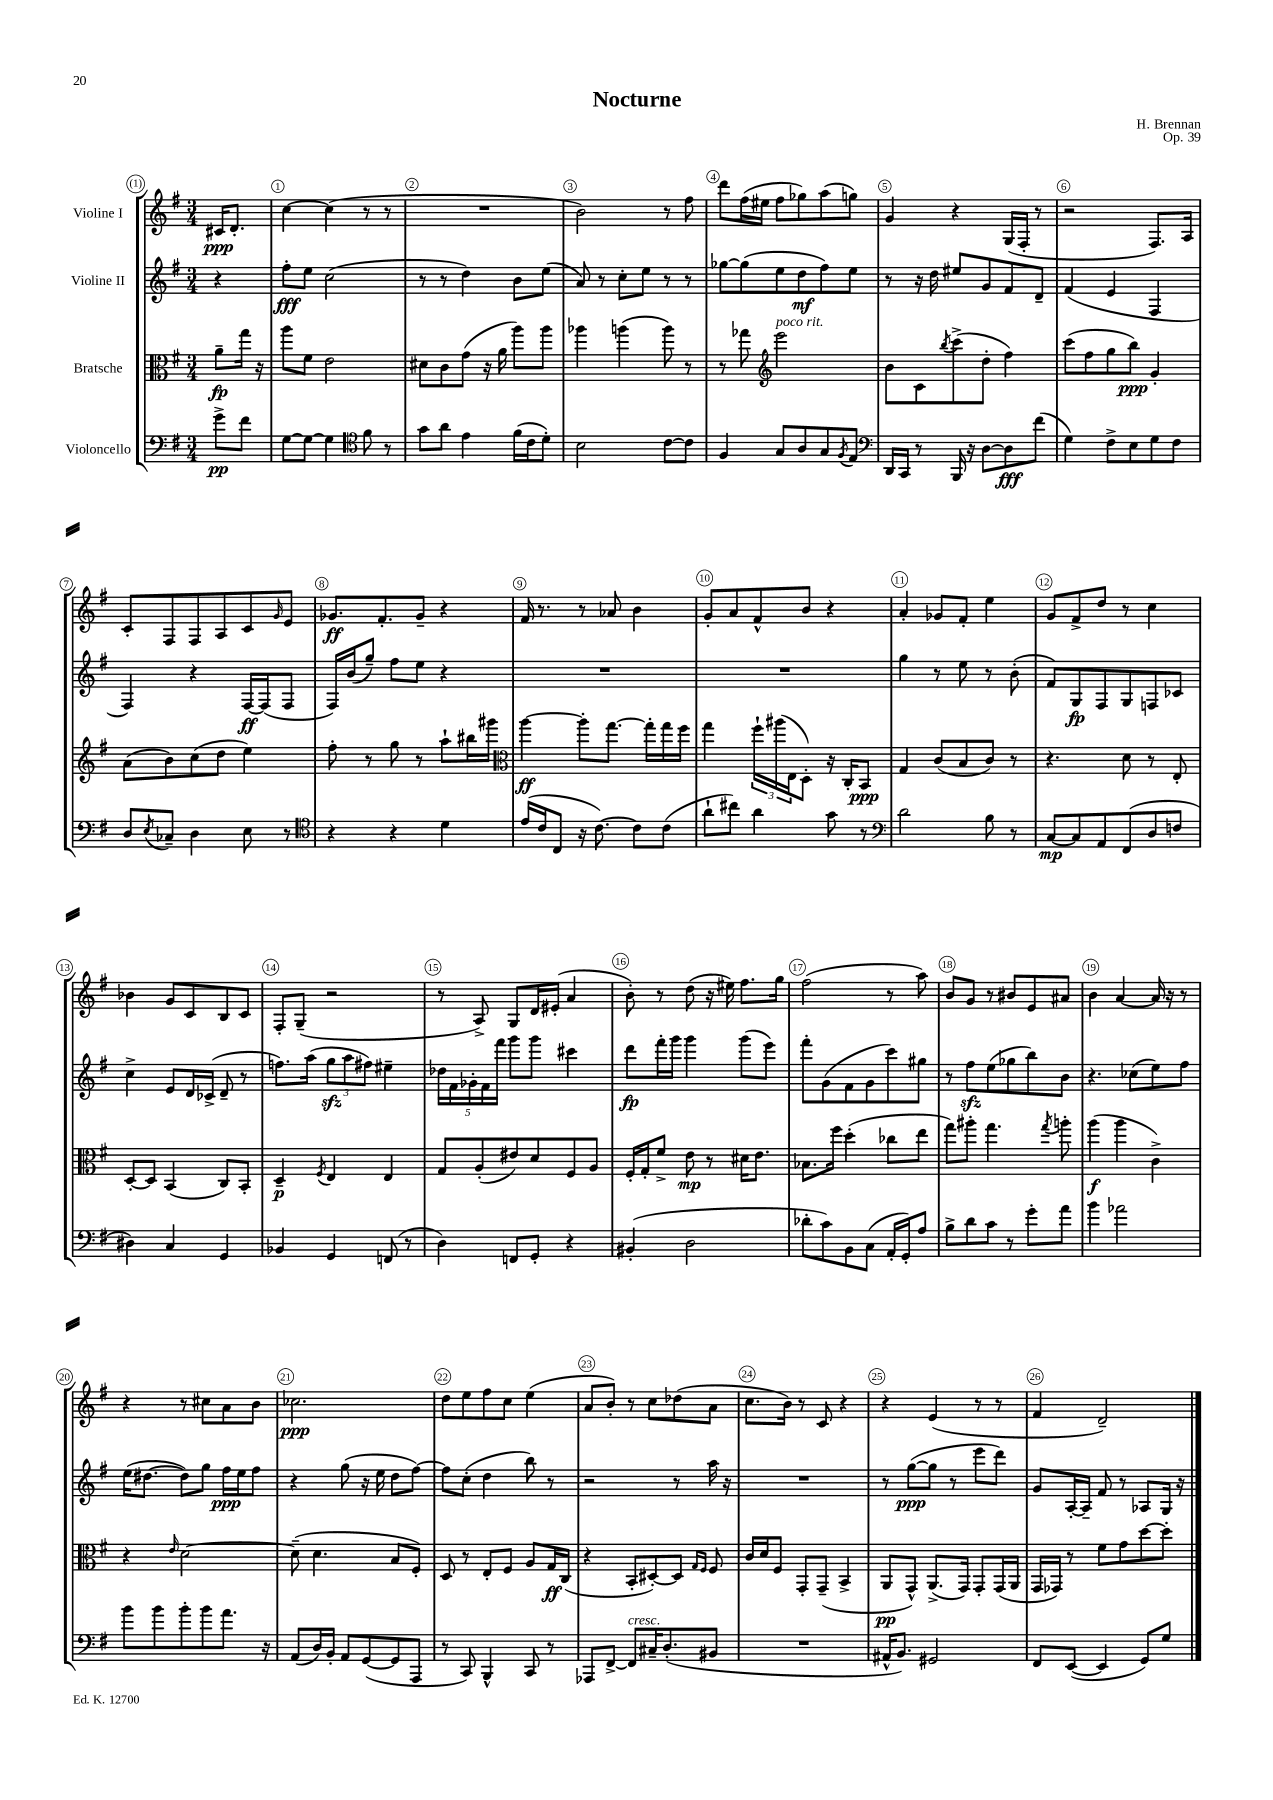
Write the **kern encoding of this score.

**kern	**dynam	**kern	**dynam	**kern	**dynam	**kern	**dynam
*part4	*part4	*part3	*part3	*part2	*part2	*part1	*part1
*staff4	*staff4	*staff3	*staff3	*staff2	*staff2	*staff1	*staff1
*I"Violoncello	*	*I"Bratsche	*	*I"Violine II	*	*I"Violine I	*
*clefF4	*	*clefC3	*	*clefG2	*	*clefG2	*
*k[f#]	*	*k[f#]	*	*k[f#]	*	*k[f#]	*
*M3/4	*	*M3/4	*	*M3/4	*	*M3/4	*
=	=	=	=	=	=	=	=
8g^\L	pp	8a~\L	fp	4r	.	16c#X/KL	ppp
.	.	.	.	.	.	8.d'/J	.
8f#\J	.	16gg\Jk	.	.	.	.	.
.	.	16r	.	.	.	.	.
=1	=1	=1	=1	=1	=1	=1	=1
[8G\L	.	8aa\L	.	8ff#'\L	fff	[4cc\	.
8G\J_	.	8f#\J	.	8ee\J	.	.	.
4G\]	.	2e\	.	(2cc\	.	(4cc\]	.
*clefC4	*	*	*	*	*	*	*
8f#\	.	.	.	.	.	8r	.
8r	.	.	.	.	.	8r	.
=2	=2	=2	=2	=2	=2	=2	=2
8g\L	.	8d#X\L	.	8r	.	2.r	.
8a\J	.	8c\	.	8r	.	.	.
4e\	.	(8g\J	.	4dd\)	.	.	.
.	.	16r	.	.	.	.	.
.	.	16a\	.	.	.	.	.
(16f#\LL	.	8aa\L)	.	8b\L	.	.	.
16c\J	.	.	.	.	.	.	.
8d'\J)	.	8aa\J	.	(8ee\J	.	.	.
=3	=3	=3	=3	=3	=3	=3	=3
2B\	.	4aa-X\	.	8a/)	.	2b\)	.
.	.	.	.	8r	.	.	.
.	.	(4aan\	.	8cc'\L	.	.	.
.	.	.	.	8ee\J	.	.	.
[8c\L	.	8aa\)	.	8r	.	8r	.
8c\J]	.	8r	.	8r	.	8ff#\	.
=4	=4	=4	=4	=4	=4	=4	=4
4F#/	.	8r	.	[8gg-X\L	.	8ddd\L	.
.	.	8gg-X\	.	(8gg-\]	.	(16ff#\L	.
.	.	.	.	.	.	16ee#X\JJ	.
*	*	*clefG2	*	*	*	*	*
!	!	!LO:TX:a:i:t=poco rit.	!	!	!	!	!
8G/L	.	2eee\	.	8ee\	.	8ff#\L	.
8A/	.	.	.	8dd\	mf	8gg-X\)	.
8G/	.	.	.	8ff#\)	.	(8aa\	.
8qF#/	.	.	.	.	.	.	.
8E/J	.	.	.	8ee\J	.	8ggn\J)	.
=5	=5	=5	=5	=5	=5	=5	=5
*clefF4	*	*	*	*	*	*	*
16DD/LL	.	8b\L	.	8r	.	4g/	.
16CC/JJ	.	.	.	.	.	.	.
8r	.	8c\	.	16r	.	.	.
.	.	.	.	16dd\	.	.	.
.	.	8qbb/	.	.	.	.	.
16BBB/	.	(8ccc^\	.	8ee#X/L	.	4r	.
16r	.	.	.	.	.	.	.
[8D\L	.	8dd'\J	.	8g/	.	.	.
8D\]	fff	4ff#\)	.	8f#/	.	(16G/LL	.
.	.	.	.	.	.	16F#'/JJ	.
(8f#\J	.	.	.	8d~/J	.	8r	.
=6	=6	=6	=6	=6	=6	=6	=6
4G\)	.	(8ccc\L	.	(4f#/	.	2r	.
.	.	8ff#\	.	.	.	.	.
8F#^\L	.	8gg\	.	4e/	.	.	.
8E\	.	8bb\J)	ppp	.	.	.	.
8G\	.	4g'/	.	4F#/	.	8.F#/L)	.
8F#\J	.	.	.	.	.	.	.
.	.	.	.	.	.	16A/Jk	.
!!LO:LB:g=z
=7	=7	=7	=7	=7	=7	=7	=7
8D/L	.	(8a\L	.	4F#/)	.	8c'/L	.
8qE/	.	.	.	.	.	.	.
8C-X~/J	.	8b\)	.	.	.	8F#/	.
4D\	.	(8cc\	.	4r	.	8F#/	.
.	.	8dd\J	.	.	.	8A/	.
8E\	.	4ee\)	.	[16F#/LL	ff	8c/	.
.	.	.	.	(16F#/J]	.	.	.
.	.	.	.	.	.	16qqg/	.
8r	.	.	.	8F#/J	.	8e/J	.
=8	=8	=8	=8	=8	=8	=8	=8
*clefC4	*	*	*	*	*	*	*
4r	.	8ff#'\	.	16F#/LL)	.	8.g-X/L	ff
.	.	.	.	(16b/J	.	.	.
.	.	8r	.	8gg~/J)	.	.	.
.	.	.	.	.	.	8.f#'/	.
4r	.	8gg\	.	8ff#\L	.	.	.
.	.	8r	.	8ee\J	.	8g-~/J	.
4d\	.	8aa`\L	.	4r	.	4r	.
.	.	16bb#X\L	.	.	.	.	.
.	.	16ggg#X\JJ	.	.	.	.	.
=9	=9	=9	=9	=9	=9	=9	=9
*	*	*clefC3	*	*	*	*	*
(16e/LL	.	[4aa\	ff	2.r	.	16f#/	.
16c/J	.	.	.	.	.	8.r	.
8C/J	.	.	.	.	.	.	.
16r	.	8aa'\L]	.	.	.	8r	.
[8.c\)	.	.	.	.	.	.	.
.	.	[8.gg\J	.	.	.	8a-X/	.
8c\L]	.	.	.	.	.	4b\	.
.	.	16gg'\LL]	.	.	.	.	.
(8c\J	.	16gg\	.	.	.	.	.
.	.	16ff#\JJ	.	.	.	.	.
=10	=10	=10	=10	=10	=10	=10	=10
8a`\L	.	4gg\	.	2.r	.	8g'/L	.
8cc#X\J)	.	.	.	.	.	8a/	.
4a\	.	24ff#`\LL	.	.	.	8f#^^/	.
.	.	(24aa#X\	.	.	.	.	.
.	.	24E\J	.	.	.	.	.
.	.	8D'\J)	.	.	.	8b/J	.
8g\	.	16r	.	.	.	4r	.
.	.	16C'/KL	.	.	.	.	.
8r	.	8BB/J	ppp	.	.	.	.
=11	=11	=11	=11	=11	=11	=11	=11
*clefF4	*	*	*	*	*	*	*
2d\	.	4G/	.	4gg\	.	4a'/	.
.	.	(8c/L	.	8r	.	8g-X/L	.
.	.	8B/	.	8ee\	.	8f#'/J	.
8B\	.	8c/J)	.	8r	.	4ee\	.
8r	.	8r	.	(8b'\	.	.	.
=12	=12	=12	=12	=12	=12	=12	=12
[8C/L	mp	4.r	.	8f#/L)	.	8g/L	.
8C/]	.	.	.	8G/	fp	8f#^/	.
8AA/	.	.	.	8F#/	.	8dd/J	.
(8FF#/	.	8d\	.	8G/	.	8r	.
8D/	.	8r	.	8Fn/	.	4cc\	.
8Fn/J	.	8E'/	.	8c-X/J	.	.	.
!!LO:LB:g=z
=13	=13	=13	=13	=13	=13	=13	=13
4D#X\)	.	[8D'/L	.	4cc^\	.	4b-X\	.
.	.	8D/J]	.	.	.	.	.
4C/	.	(4BB/	.	8e/L	.	8g/L	.
.	.	.	.	16d/L	.	8c/	.
.	.	.	.	(16c-X^/JJ	.	.	.
4GG/	.	8C/L)	.	8d~/	.	8B/	.
.	.	8BB'/J	.	8r	.	8c/J	.
=14	=14	=14	=14	=14	=14	=14	=14
4BB-X/	.	4D~/	p	8.ffn\L)	.	8F#'/L	.
.	.	.	.	.	.	(8G~/J	.
.	.	.	.	(16aa\Jk	.	.	.
.	.	8qF#/	.	.	.	.	.
4GG/	.	4E/	.	12ggzz\L	.	2r	.
.	.	.	.	12aa\	.	.	.
.	.	.	.	12ff#X\J)	.	.	.
(8FFn/	.	4E/	.	4ee#X~\	.	.	.
8r	.	.	.	.	.	.	.
=15	=15	=15	=15	=15	=15	=15	=15
4D\)	.	8G/L	.	20dd-X\LL	.	8r	.
.	.	.	.	20f#\	.	.	.
.	.	.	.	20g-X'\	.	.	.
.	.	(8A'/	.	.	.	8A^/)	.
.	.	.	.	20f#\	.	.	.
.	.	.	.	20fff#\JJ	.	.	.
8FFn/L	.	8e#X/)	.	8ggg\L	.	8G/L	.
8GG'/J	.	8d/	.	8ggg\J	.	16d/L	.
.	.	.	.	.	.	(16e#X'/JJ	.
4r	.	8F#/	.	4ccc#X\	.	4a/	.
.	.	8A/J	.	.	.	.	.
=16	=16	=16	=16	=16	=16	=16	=16
(4BB#X'/	.	16F#'/LL	.	8ddd\L	fp	8b'\)	.
.	.	16G'/J	.	.	.	.	.
.	.	8f#^/J	.	16fff#'\L	.	8r	.
.	.	.	.	16ggg\JJ	.	.	.
2D\	.	8e\	mp	4ggg\	.	(8dd\	.
.	.	8r	.	.	.	16r	.
.	.	.	.	.	.	16ee#X\)	.
.	.	16d#X\KL	.	(8ggg\L	.	8.ff#\L	.
.	.	8.e\J	.	.	.	.	.
.	.	.	.	8eee\J)	.	.	.
.	.	.	.	.	.	16gg\Jk	.
=17	=17	=17	=17	=17	=17	=17	=17
8d-X'\L	.	8.B-X\L	.	8fff#'\L	.	(2ff#\	.
8c\)	.	.	.	(8g\	.	.	.
.	.	16ff#\Jk	.	.	.	.	.
8BB\	.	(4dd'\	.	8f#\	.	.	.
(8C\J	.	.	.	8g\	.	.	.
16AA'/LL	.	8cc-X\L	.	8ccc\)	.	8r	.
16GG'/J)	.	.	.	.	.	.	.
8A/J	.	8ee\J	.	8gg#X\J	.	8aa\)	.
=18	=18	=18	=18	=18	=18	=18	=18
8B^\L	.	8gg\L)	.	8r	.	8b/L	.
8d\	.	8aa#X'\J	.	8ff#zz\L	.	8g/J	.
8c\J	.	4.gg\	.	(8ee\	.	8r	.
8r	.	.	.	8gg-X\	.	8b#X/L	.
8g'\L	.	.	.	8bb\)	.	8e/	.
.	.	8qgg/	.	.	.	.	.
8a\J	.	8aan'\	.	8b\J	.	8a#X/J	.
=19	=19	=19	=19	=19	=19	=19	=19
4b\	.	(4aa\	f	4.r	.	4b\	.
2a-X\	.	4aa\	.	.	.	[4a/	.
.	.	.	.	(8cc-X\L	.	.	.
.	.	4c^\)	.	8ee\)	.	16a/]	.
.	.	.	.	.	.	16r	.
.	.	.	.	8ff#\J	.	8r	.
!!LO:LB:g=z
=20	=20	=20	=20	=20	=20	=20	=20
8b\L	.	4r	.	(16ee\KL	.	4r	.
.	.	.	.	[8.dd#X\J	.	.	.
8b\	.	.	.	.	.	.	.
.	.	16qqe/	.	.	.	.	.
8b'\	.	[2d\	.	8dd#\L])	.	8r	.
8b\	.	.	.	8gg\J	.	8cc#X\L	.
8.a\J	.	.	.	16ff#\LL	ppp	8a\	.
.	.	.	.	16ee\J	.	.	.
.	.	.	.	8ff#\J	.	8b\J	.
16r	.	.	.	.	.	.	.
=21	=21	=21	=21	=21	=21	=21	=21
(8AA/L	.	(8d~\]	.	4r	.	2.cc-X\	ppp
16D/L)	.	4.d\	.	.	.	.	.
16BB'/JJ	.	.	.	.	.	.	.
8AA/L	.	.	.	(8gg\	.	.	.
([8GG/	.	.	.	16r	.	.	.
.	.	.	.	16ee\	.	.	.
8GG/]	.	8B/L	.	8dd\L	.	.	.
8AAA/J	.	8F#'/J)	.	[8ff#\J)	.	.	.
=22	=22	=22	=22	=22	=22	=22	=22
8r	.	8D/	.	8ff#\L]	.	8dd\L	.
8CC/)	.	8r	.	(8cc'\J	.	8ee\	.
4BBB^^/	.	8E'/L	.	4dd\	.	8ff#\	.
.	.	8F#/J	.	.	.	8cc\J	.
8CC/	.	8A/L	.	8bb\)	.	(4ee\	.
8r	.	16G/L	ff	8r	.	.	.
.	.	(16C/JJ	.	.	.	.	.
=23	=23	=23	=23	=23	=23	=23	=23
8AAA-X/L	.	4r	.	2r	.	8a/L	.
[8FF#^/J	.	.	.	.	.	8b'/J)	.
!LO:TX:a:i:t=cresc.	!	!	!	!	!	!	!
8FF#/L]	.	8BB'/L	.	.	.	8r	.
16C#X~/K	.	[8D#X'/)	.	.	.	8cc\L	.
(8.D'/	.	.	.	.	.	.	.
.	.	8D#/J]	.	8r	.	(8dd-X\	.
.	.	16qqG/LL	.	.	.	.	.
.	.	16qqF#/JJ	.	.	.	.	.
8BB#X/J	.	8F#/	.	16aa\	.	8a\J	.
.	.	.	.	16r	.	.	.
=24	=24	=24	=24	=24	=24	=24	=24
2.r	.	16c/LL	.	2.r	.	8.cc\L	.
.	.	16d/J	.	.	.	.	.
.	.	8F#/J	.	.	.	.	.
.	.	.	.	.	.	16b\Jk)	.
.	.	8GG'/L	.	.	.	8r	.
.	.	(8GG~/J	.	.	.	8c/	.
.	.	4BB^/	.	.	.	4r	.
=25	=25	=25	=25	=25	=25	=25	=25
16AA#X^^/KL	.	8AA/L	pp	8r	.	4r	.
8.BB/J)	.	.	.	.	.	.	.
.	.	8GG^^/J)	.	([8gg\L	ppp	.	.
2GG#X/	.	(8.AA^/L	.	8gg\J]	.	(4e/	.
.	.	.	.	8r	.	.	.
.	.	16GG/Jk)	.	.	.	.	.
.	.	8GG'/L	.	8eee\L	.	8r	.
.	.	(16GG/L	.	8ddd\J)	.	8r	.
.	.	16AA/JJ	.	.	.	.	.
=26	=26	=26	=26	=26	=26	=26	=26
8FF#/L	.	16GG/LL	.	8g/L	.	4f#/	.
.	.	16GG-X/JJ)	.	.	.	.	.
([8EE/J	.	8r	.	[16A'/L	.	.	.
.	.	.	.	16A~/JJ]	.	.	.
4EE/]	.	8f#\L	.	8f#/	.	2d~/)	.
.	.	8g\	.	8r	.	.	.
8GG/L)	.	[8dd\	.	8A-X/L	.	.	.
8G/J	.	8dd'\J]	.	16G/Jk	.	.	.
.	.	.	.	16r	.	.	.
==	==	==	==	==	==	==	==
*-	*-	*-	*-	*-	*-	*-	*-
